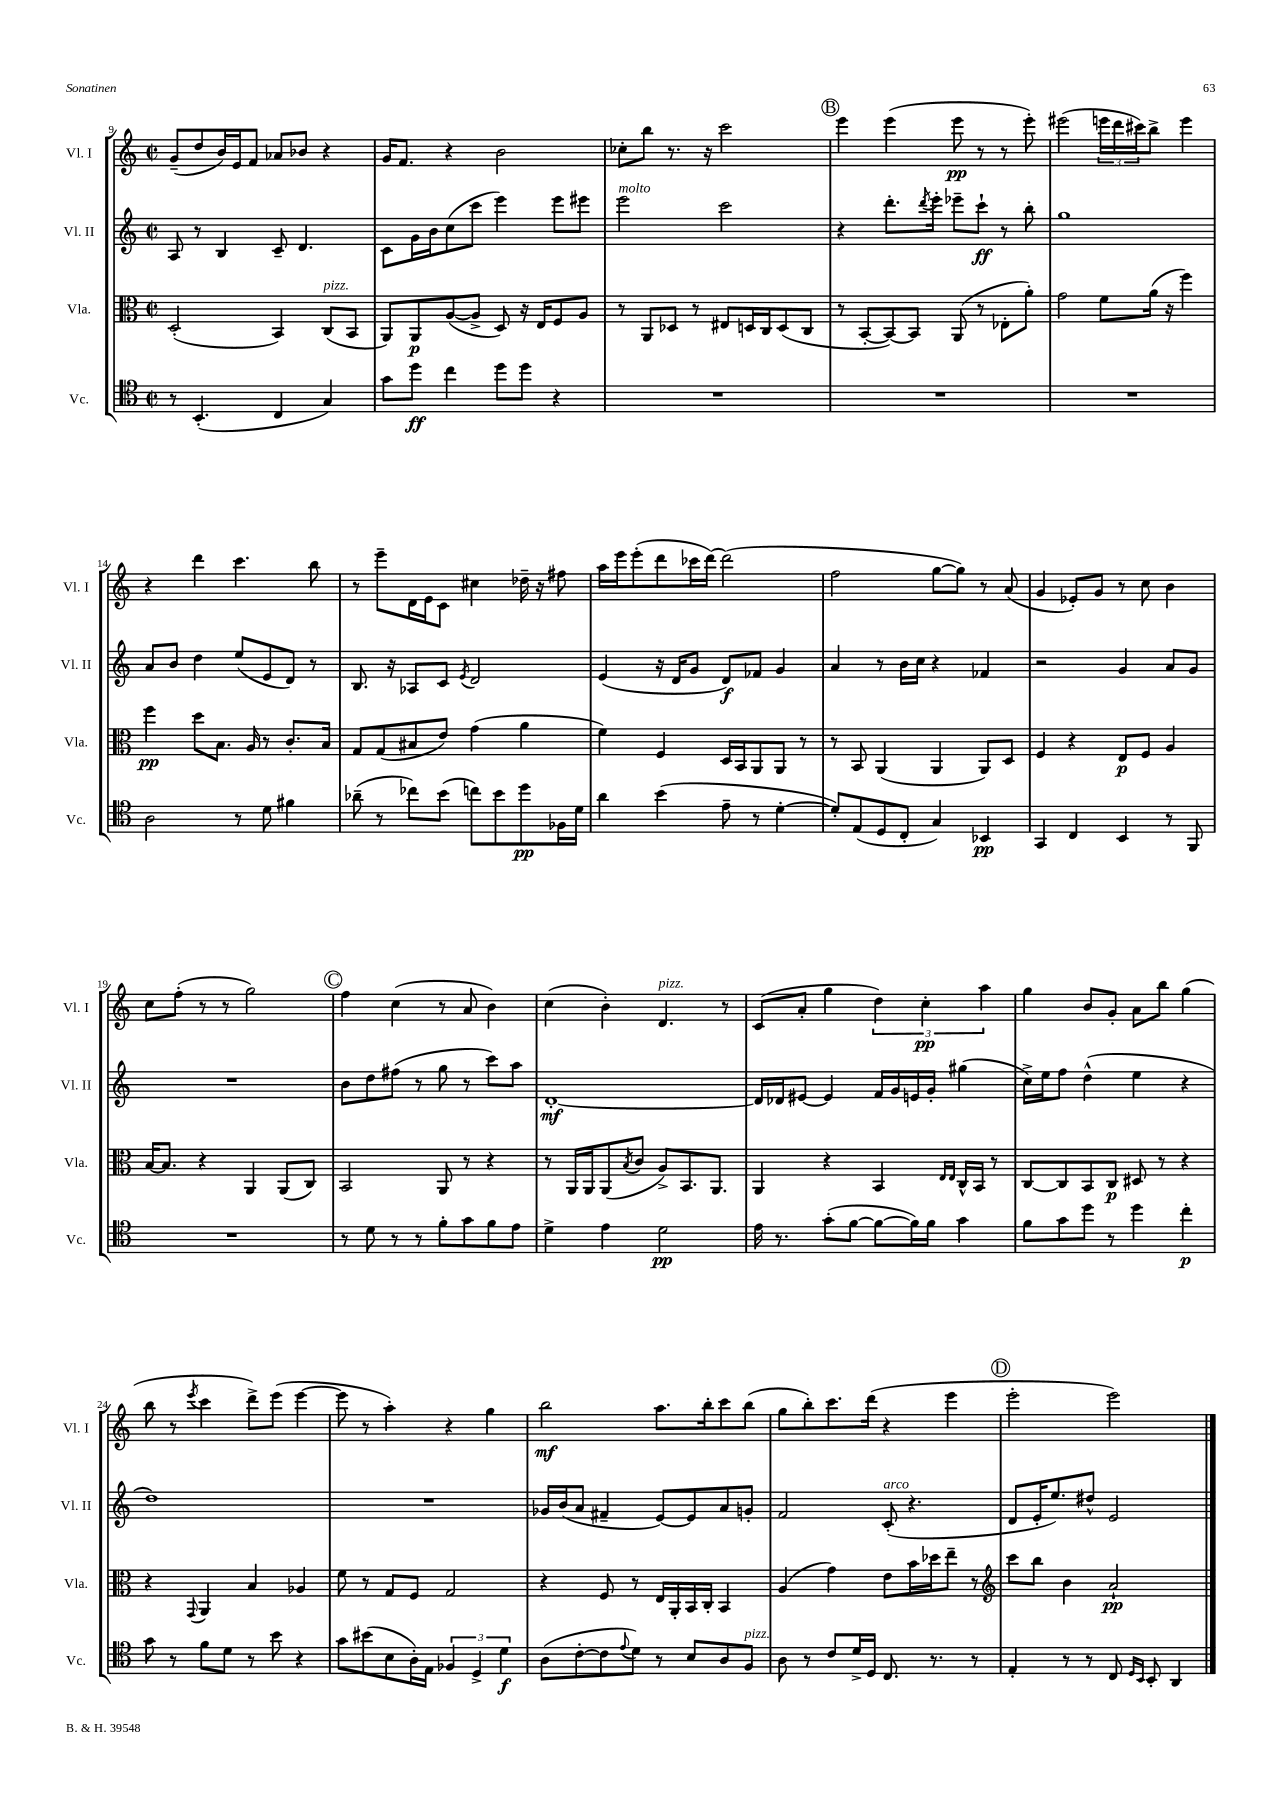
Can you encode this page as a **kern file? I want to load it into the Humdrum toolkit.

**kern	**dynam	**kern	**dynam	**kern	**dynam	**kern	**dynam
*part4	*part4	*part3	*part3	*part2	*part2	*part1	*part1
*staff4	*staff4	*staff3	*staff3	*staff2	*staff2	*staff1	*staff1
*I"Vc.	*	*I"Vla.	*	*I"Vl. II	*	*I"Vl. I	*
*I'Vc.	*	*I'Vla.	*	*I'Vl. II	*	*I'Vl. I	*
*clefC4	*	*clefC3	*	*clefG2	*	*clefG2	*
*k[]	*	*k[]	*	*k[]	*	*k[]	*
*M2/2	*	*M2/2	*	*M2/2	*	*M2/2	*
*met(c|)	*	*met(c|)	*	*met(c|)	*	*met(c|)	*
=9	=9	=9	=9	=9	=9	=9	=9
8r	.	(2D'/	.	8A/	.	(8g~/L	.
(4.BB'/	.	.	.	8r	.	8dd/	.
.	.	.	.	4B/	.	16b/L)	.
.	.	.	.	.	.	16e/J	.
.	.	.	.	.	.	8f/J	.
4C/	.	4BB/)	.	8c~/	.	8a-X/L	.
.	.	.	.	4.d/	.	8b-X/J	.
!	!	!LO:TX:a:i:t=pizz.	!	!	!	!	!
4G/)	.	(8C/L	.	.	.	4r	.
.	.	8BB/J	.	.	.	.	.
=10	=10	=10	=10	=10	=10	=10	=10
8g\L	.	8AA/L)	.	8c\L	.	16g/KL	.
.	.	.	.	.	.	8.f/J	.
8dd\J	ff	8AA/	p	16g\L	.	.	.
.	.	.	.	16b\J	.	.	.
4cc\	.	([8A/	.	(8cc\	.	4r	.
.	.	8A^/J]	.	8ccc\J	.	.	.
8dd\L	.	8D/)	.	4eee\)	.	2b\	.
8dd\J	.	16r	.	.	.	.	.
.	.	16E/KL	.	.	.	.	.
4r	.	8F/	.	8eee\L	.	.	.
.	.	8A/J	.	8eee#X\J	.	.	.
=11	=11	=11	=11	=11	=11	=11	=11
!	!	!	!	!LO:TX:a:i:t=molto	!	!	!
1r	.	8r	.	2eee\	.	8cc-X'\L	.
.	.	8AA/L	.	.	.	8bb\J	.
.	.	8D-X/J	.	.	.	8.r	.
.	.	8r	.	.	.	.	.
.	.	.	.	.	.	16r	.
.	.	8E#X/L	.	2ccc\	.	2ccc\	.
.	.	16Dn/L	.	.	.	.	.
.	.	16C/J	.	.	.	.	.
.	.	(8D/	.	.	.	.	.
.	.	8C/J	.	.	.	.	.
!!LO:REH:place=s1:t=B
=12	=12	=12	=12	=12	=12	=12	=12
1r	.	8r	.	4r	.	4eee\	.
.	.	[8BB'/L	.	.	.	.	.
.	.	8BB/_)	.	8.ddd'\L	.	(4eee\	.
.	.	8BB/J]	.	.	.	.	.
.	.	.	.	8qddd/	.	.	.
.	.	.	.	16eee'\Jk	.	.	.
.	.	(8AA/	.	8eee-X~\L	.	8eee\	pp
.	.	8r	.	8ccc`\J	ff	8r	.
.	.	8E-X'\L	.	8r	.	8r	.
.	.	8a'\J)	.	8bb'\	.	8eee'\)	.
=13	=13	=13	=13	=13	=13	=13	=13
1r	.	2g\	.	1gg	.	(2eee#X\	.
.	.	8f\L	.	.	.	24eeen\LL	.
.	.	.	.	.	.	24ddd\	.
.	.	.	.	.	.	24ccc#X\J)	.
.	.	(16a\Jk	.	.	.	8bb^\J	.
.	.	16r	.	.	.	.	.
.	.	4ff\)	.	.	.	4eee\	.
!!LO:LB:g=z
=14	=14	=14	=14	=14	=14	=14	=14
2A\	.	4ff\	pp	8a/L	.	4r	.
.	.	.	.	8b/J	.	.	.
.	.	8dd\L	.	4dd\	.	4ddd\	.
.	.	8.B\J	.	.	.	.	.
8r	.	.	.	(8ee/L	.	4.ccc\	.
.	.	16A/	.	.	.	.	.
8d\	.	8r	.	8e/	.	.	.
4f#X\	.	8.c'/L	.	8d/J)	.	.	.
.	.	.	.	8r	.	8bb\	.
.	.	16B/Jk	.	.	.	.	.
=15	=15	=15	=15	=15	=15	=15	=15
(8a-X~\	.	8G/L	.	8.B/	.	8r	.
8r	.	(8G/	.	.	.	8eee~\L	.
.	.	.	.	16r	.	.	.
8cc-X\L)	.	8B#X/	.	8A-X/L	.	16d\L	.
.	.	.	.	.	.	16e\J	.
(8b\J	.	8e/J)	.	8c/J	.	8c\J	.
.	.	.	.	8qe/	.	.	.
8ccn\L)	.	(4g\	.	2d/	.	4cc#X\	.
8b\	.	.	.	.	.	.	.
8dd\	pp	4a\	.	.	.	16dd-X~\	.
.	.	.	.	.	.	16r	.
16F-X\L	.	.	.	.	.	8ff#X\	.
16d\JJ	.	.	.	.	.	.	.
=16	=16	=16	=16	=16	=16	=16	=16
4a\	.	4f\)	.	(4e/	.	16aa\LL	.
.	.	.	.	.	.	16eee\J	.
.	.	.	.	.	.	(8eee'\	.
(4b\	.	4F/	.	16r	.	8ddd\	.
.	.	.	.	16d/KL	.	.	.
.	.	.	.	8g/J	.	16ccc-X\L	.
.	.	.	.	.	.	[16ddd\JJ)	.
8e~\	.	16D/LL	.	8d/L)	f	(2ddd\]	.
.	.	16BB/J	.	.	.	.	.
8r	.	8AA/	.	8f-X/J	.	.	.
[4d'\	.	8AA/J	.	4g/	.	.	.
.	.	8r	.	.	.	.	.
=17	=17	=17	=17	=17	=17	=17	=17
8d'/L])	.	8r	.	4a/	.	2ff\	.
(8E/	.	8BB/	.	.	.	.	.
8D/	.	(4AA/	.	8r	.	.	.
8C'/J	.	.	.	16b\LL	.	.	.
.	.	.	.	16cc\JJ	.	.	.
4G/)	.	4AA/	.	4r	.	[8gg\L	.
.	.	.	.	.	.	8gg\J])	.
4BB-X/	pp	8AA/L)	.	4f-X/	.	8r	.
.	.	8D/J	.	.	.	(8a/	.
=18	=18	=18	=18	=18	=18	=18	=18
4GG/	.	4F/	.	2r	.	4g/	.
4C/	.	4r	.	.	.	8e-X'/L)	.
.	.	.	.	.	.	8g/J	.
4BB/	.	8E/L	p	4g/	.	8r	.
.	.	8F/J	.	.	.	8cc\	.
8r	.	4A/	.	8a/L	.	4b\	.
8FF/	.	.	.	8g/J	.	.	.
!!LO:LB:g=z
=19	=19	=19	=19	=19	=19	=19	=19
1r	.	[16B/KL	.	1r	.	8cc\L	.
.	.	8.B/J]	.	.	.	.	.
.	.	.	.	.	.	(8ff'\J	.
.	.	4r	.	.	.	8r	.
.	.	.	.	.	.	8r	.
.	.	4AA/	.	.	.	2gg\)	.
.	.	(8AA/L	.	.	.	.	.
.	.	8C/J)	.	.	.	.	.
!!LO:REH:place=s1:t=C
=20	=20	=20	=20	=20	=20	=20	=20
8r	.	2BB/	.	8b\L	.	4ff\	.
8d\	.	.	.	8dd\	.	.	.
8r	.	.	.	(8ff#X\J	.	(4cc\	.
8r	.	.	.	8r	.	.	.
8f'\L	.	8AA/	.	8gg\	.	8r	.
8g\	.	8r	.	8r	.	8a/	.
8f\	.	4r	.	8ccc\L)	.	4b\)	.
8e\J	.	.	.	8aa\J	.	.	.
=21	=21	=21	=21	=21	=21	=21	=21
4d^\	.	8r	.	[1d'	mf	(4cc\	.
.	.	16AA/LL	.	.	.	.	.
.	.	16AA/J	.	.	.	.	.
4e\	.	(8AA/	.	.	.	4b'\)	.
.	.	8qB/	.	.	.	.	.
.	.	8c/J	.	.	.	.	.
!	!	!	!	!	!	!LO:TX:a:i:t=pizz.	!
2d\	pp	8A^/L)	.	.	.	4.d/	.
.	.	8.BB/	.	.	.	.	.
.	.	8.AA/J	.	.	.	.	.
.	.	.	.	.	.	8r	.
=22	=22	=22	=22	=22	=22	=22	=22
16e\	.	4AA/	.	16d/LL]	.	(8c/L	.
8.r	.	.	.	16d-X/J	.	.	.
.	.	.	.	[8e#X/J	.	8a'/J	.
(8g'\L	.	4r	.	4e#/]	.	4gg\	.
[8f\J	.	.	.	.	.	.	.
8f\L_	.	4BB/	.	16f/LL	.	6dd\)	.
.	.	.	.	16g/	.	.	.
16f\L])	.	.	.	16en/	.	.	.
.	.	.	.	.	.	6cc'\	pp
16f\JJ	.	.	.	16g'/JJ	.	.	.
.	.	16qqE/LL	.	.	.	.	.
.	.	16qqE/JJ	.	.	.	.	.
4g\	.	16C^^/LL	.	(4gg#X\	.	.	.
.	.	16BB/JJ	.	.	.	.	.
.	.	.	.	.	.	6aa\	.
.	.	8r	.	.	.	.	.
=23	=23	=23	=23	=23	=23	=23	=23
8f\L	.	[8C/L	.	16cc^\LL)	.	4gg\	.
.	.	.	.	16ee\J	.	.	.
8g\	.	8C/]	.	8ff\J	.	.	.
8dd\J	.	8BB/	.	(4dd^^\	.	8b/L	.
8r	.	8C/J	p	.	.	8g'/J	.
4dd\	.	8D#X/	.	4ee\	.	8a\L	.
.	.	8r	.	.	.	8bb\J	.
4cc'\	p	4r	.	4r	.	(4gg\	.
!!LO:LB:g=z
=24	=24	=24	=24	=24	=24	=24	=24
8g\	.	4r	.	1dd)	.	8bb\	.
8r	.	.	.	.	.	8r	.
.	.	8qqGG/	.	.	.	8qeee/	.
8f\L	.	4AA/	.	.	.	4ccc\	.
8d\J	.	.	.	.	.	.	.
8r	.	4B/	.	.	.	8ddd^\L)	.
8b\	.	.	.	.	.	(8eee\J	.
4r	.	4A-X/	.	.	.	[4eee\	.
=25	=25	=25	=25	=25	=25	=25	=25
8g\L	.	8f\	.	1r	.	8eee\]	.
(8b#X\	.	8r	.	.	.	8r	.
8B\	.	8G/L	.	.	.	4aa'\)	.
16A'\L)	.	8F/J	.	.	.	.	.
16E\JJ	.	.	.	.	.	.	.
6F-X/	.	2G/	.	.	.	4r	.
6D^/	.	.	.	.	.	.	.
.	.	.	.	.	.	4gg\	.
6d\	f	.	.	.	.	.	.
=26	=26	=26	=26	=26	=26	=26	=26
(8A\L	.	4r	.	16g-X/LL	.	2bb\	mf
.	.	.	.	(16b/J	.	.	.
[8c'\	.	.	.	8a/J	.	.	.
8c\]	.	8F/	.	4f#X~/	.	.	.
8qqe/	.	.	.	.	.	.	.
8d\J)	.	8r	.	.	.	.	.
8r	.	16E/LL	.	[8e/L)	.	8.aa\L	.
.	.	16AA'/	.	.	.	.	.
8B/L	.	16BB/	.	8e/]	.	.	.
.	.	16C'/JJ	.	.	.	16bb'\k	.
8A/	.	4BB/	.	8a/	.	8ccc\	.
!LO:TX:a:i:t=pizz.	!	!	!	!	!	!	!
8F/J	.	.	.	8gn'/J	.	(8bb\J	.
=27	=27	=27	=27	=27	=27	=27	=27
8A\	.	(4A/	.	2f/	.	8gg\L	.
8r	.	.	.	.	.	8bb'\)	.
8c/L	.	4g\)	.	.	.	8.ccc\	.
16d^/L	.	.	.	.	.	.	.
16D/JJ	.	.	.	.	.	(16ddd\Jk	.
!	!	!	!	!LO:TX:a:i:t=arco	!	!	!
8.C/	.	8e\L	.	(8c'/	.	4r	.
.	.	16b\L	.	4.r	.	.	.
8.r	.	16dd-X\J	.	.	.	.	.
.	.	8ee~\J	.	.	.	4eee\	.
8r	.	8r	.	.	.	.	.
!!LO:REH:place=s1:t=D
=28	=28	=28	=28	=28	=28	=28	=28
*	*	*clefG2	*	*	*	*	*
4E'/	.	8ccc\L	.	8d/L	.	2eee'\	.
.	.	8bb\J	.	16e'/K	.	.	.
.	.	.	.	8.ee/)	.	.	.
8r	.	4b\	.	.	.	.	.
8r	.	.	.	8dd#X^^/J	.	.	.
8C/	.	2a`/	pp	2e/	.	2eee\)	.
16qqD/LL	.	.	.	.	.	.	.
16qqBB/JJ	.	.	.	.	.	.	.
8BB'/	.	.	.	.	.	.	.
4AA/	.	.	.	.	.	.	.
==	==	==	==	==	==	==	==
*-	*-	*-	*-	*-	*-	*-	*-
